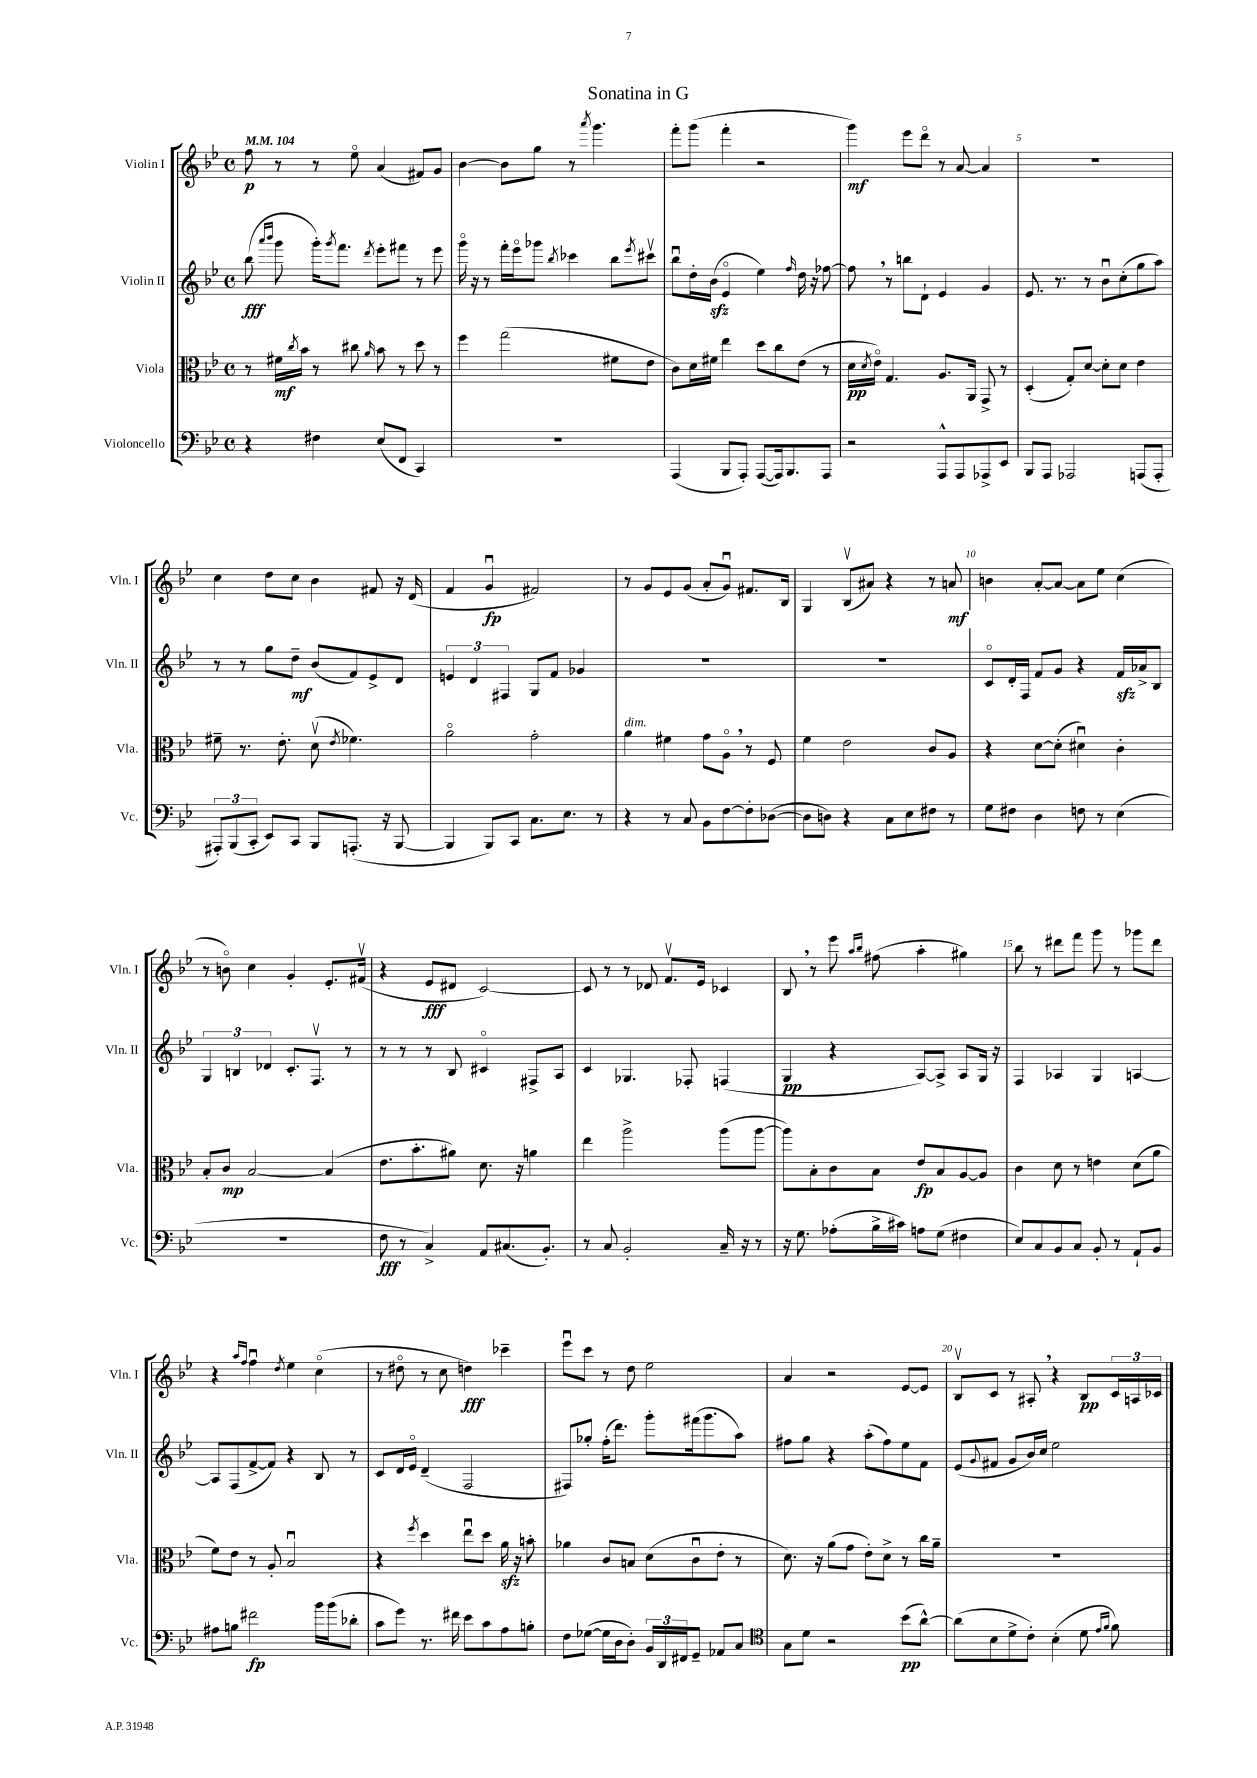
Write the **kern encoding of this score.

**kern	**dynam	**kern	**dynam	**kern	**dynam	**kern	**dynam
*part4	*part4	*part3	*part3	*part2	*part2	*part1	*part1
*staff4	*staff4	*staff3	*staff3	*staff2	*staff2	*staff1	*staff1
*I"Violoncello	*	*I"Viola	*	*I"Violin II	*	*I"Violin I	*
*I'Vc.	*	*I'Vla.	*	*I'Vln. II	*	*I'Vln. I	*
*clefF4	*	*clefC3	*	*clefG2	*	*clefG2	*
*k[b-e-]	*	*k[b-e-]	*	*k[b-e-]	*	*k[b-e-]	*
*M4/4	*	*M4/4	*	*M4/4	*	*M4/4	*
*met(c)	*	*met(c)	*	*met(c)	*	*met(c)	*
*MM104	*	*MM104	*	*MM104	*	*MM104	*
=1	=1	=1	=1	=1	=1	=1	=1
4r	.	8r	.	(8bb-\	fff	8ff\	p
.	.	.	.	16qqaaa/LL	.	.	.
.	.	.	.	16qqbbb-/JJ	.	.	.
.	.	16f#X\LL	mf	8ggg\	.	8r	.
.	.	8qcc/	.	.	.	.	.
.	.	16b-\JJ	.	.	.	.	.
4F#X\	.	8r	.	16ggg'\KL)	.	8r	.
.	.	.	.	8qggg/	.	.	.
.	.	.	.	8.fff\J	.	.	.
.	.	8cc#X\	.	.	.	8ee-\	.
.	.	16qqa/	.	8qddd/	.	.	.
(8E-/L	.	8b-\	.	8eee-'\L	.	(4a/	.
8FF/J	.	8r	.	8fff#X\J	.	.	.
4CC/)	.	8dd\	.	8r	.	8f#X/L)	.
.	.	8r	.	8eee-\	.	8g/J	.
=2	=2	=2	=2	=2	=2	=2	=2
1r	.	4ff\	.	16ggg\	.	[4b-\	.
.	.	.	.	16r	.	.	.
.	.	.	.	8r	.	.	.
.	.	(2gg\	.	16fff'\LL	.	8b-\L]	.
.	.	.	.	16eee-\J	.	.	.
.	.	.	.	8ggg-X\J	.	8gg\J	.
.	.	.	.	8qbb-/	.	.	.
.	.	.	.	4ccc-X\	.	8r	.
.	.	.	.	.	.	8qaaa/	.
.	.	.	.	.	.	4.ggg\	.
.	.	8f#X\L	.	8bb-\L	.	.	.
.	.	.	.	8qeee-/	.	.	.
.	.	8e-\J	.	8ccc#Xv\J	.	.	.
=3	=3	=3	=3	=3	=3	=3	=3
(4AAA/	.	8c\L)	.	8bb-u\L	.	8fff'\L	.
.	.	16d\L	.	16dd'\L	.	(8ggg\J	.
.	.	16f#X\JJ	.	(16b-zz\JJ	.	.	.
8BBB-/L	.	4ee-\	.	4e-/	.	4fff'\	.
8AAA'/J)	.	.	.	.	.	.	.
([8AAA/L	.	8dd\L	.	4ee-\)	.	2r	.
16AAA/k])	.	8cc\	.	.	.	.	.
8.BBB-/	.	.	.	.	.	.	.
.	.	.	.	16qqff/	.	.	.
.	.	(8e-\J	.	16dd\	.	.	.
.	.	.	.	16r	.	.	.
8AAA/J	.	8r	.	[8ff-X\	.	.	.
=4	=4	=4	=4	=4	=4	=4	=4
2r	.	16d\LL	pp	8ff-,\]	.	4ggg\)	mf
.	.	8qd/	.	.	.	.	.
.	.	16e-\JJ)	.	.	.	.	.
.	.	4.G/	.	8r	.	.	.
.	.	.	.	8bbn\L	.	8eee-\L	.
.	.	.	.	8d`\J	.	8ddd\J	.
8AAA^^/L	.	8.A/L	.	4e-/	.	8r	.
8AAA/	.	.	.	.	.	[8a/	.
.	.	16AA/Jk	.	.	.	.	.
8AAA-X^/	.	8GG^/	.	4g/	.	4a/]	.
8EE-/J	.	8r	.	.	.	.	.
=5	=5	=5	=5	=5	=5	=5	=5
8BBB-/L	.	(4D'/	.	8.e-/	.	1r	.
8AAA/J	.	.	.	.	.	.	.
.	.	.	.	8.r	.	.	.
2AAA-X/	.	8G'/L)	.	.	.	.	.
.	.	[8d/J	.	8r	.	.	.
.	.	8d'\L]	.	8b-u\L	.	.	.
.	.	8d\J	.	(8cc'\	.	.	.
(8AAAn/L	.	4e-\	.	8gg\	.	.	.
8AAA'/J	.	.	.	8aa\J)	.	.	.
!!LO:LB:g=z
=6	=6	=6	=6	=6	=6	=6	=6
12AAA#X'/L)	.	8f#X~\	.	8r	.	4cc\	.
(12BBB-/	.	.	.	.	.	.	.
.	.	8.r	.	8r	.	.	.
12CC'/J	.	.	.	.	.	.	.
8EE-/L)	.	.	.	8gg\L	.	8dd\L	.
.	.	8.e-'\	.	.	.	.	.
8CC/J	.	.	.	8dd~\J	mf	8cc\J	.
8BBB-/L	.	(8dv\	.	(8b-/L	.	4b-\	.
.	.	8qe-/	.	.	.	.	.
(8.AAAn'/J	.	4.f-X\)	.	8f/)	.	.	.
.	.	.	.	8e-^/	.	8f#X/	.
16r	.	.	.	.	.	.	.
[8BBB-/	.	.	.	8d/J	.	16r	.
.	.	.	.	.	.	(16d/	.
=7	=7	=7	=7	=7	=7	=7	=7
4BBB-/]	.	2a\	.	6en/	.	4f/	.
.	.	.	.	6d/	.	.	.
8BBB-/L)	.	.	.	.	.	4gu/	fp
.	.	.	.	6F#X/	.	.	.
8CC/J	.	.	.	.	.	.	.
8.C\L	.	2g'\	.	8G/L	.	2f#X/)	.
.	.	.	.	8f/J	.	.	.
8.E-\J	.	.	.	.	.	.	.
.	.	.	.	4g-X/	.	.	.
8r	.	.	.	.	.	.	.
=8	=8	=8	=8	=8	=8	=8	=8
!	!	!LO:TX:a:i:t=dim.	!	!	!	!	!
4r	.	4a\	.	1r	.	8r	.
.	.	.	.	.	.	8g/L	.
8r	.	4f#X\	.	.	.	8e-/	.
8C/	.	.	.	.	.	(8g/J	.
8BB-\L	.	8g\L	.	.	.	8a'/L	.
[8F\	.	8A,\J	.	.	.	8gu/J)	.
8F'\]	.	8r	.	.	.	8.f#X/L	.
([8D-X\J	.	8F/	.	.	.	.	.
.	.	.	.	.	.	16B-/Jk	.
=9	=9	=9	=9	=9	=9	=9	=9
8D-\L]	.	4f\	.	1r	.	4G/	.
8Dn\J)	.	.	.	.	.	.	.
4r	.	2e-\	.	.	.	(8B-v/L	.
.	.	.	.	.	.	8a#X/J)	.
8C\L	.	.	.	.	.	4r	.
8E-\	.	.	.	.	.	.	.
8F#X\J	.	8c/L	.	.	.	8r	.
8r	.	8A/J	.	.	.	8an/	mf
=10	=10	=10	=10	=10	=10	=10	=10
8G\L	.	4r	.	8c/L	.	4bn\	.
8F#X\J	.	.	.	16d'/L	.	.	.
.	.	.	.	16F/JJ	.	.	.
4D\	.	[8d\L	.	8f/L	.	[8a'/L	.
.	.	(8d'\J]	.	8g/J	.	8a/J_	.
8Fn\	.	4d#Xu\)	.	4r	.	8a\L]	.
8r	.	.	.	.	.	8ee-\J	.
(4E-\	.	4c'\	.	16fzz/LL	.	(4cc\	.
.	.	.	.	16a-X^/J	.	.	.
.	.	.	.	8B-/J	.	.	.
!!LO:LB:g=z
=11	=11	=11	=11	=11	=11	=11	=11
1r	.	8B-'/L	.	6G/	.	8r	.
.	.	8c/J	mp	.	.	8bn\)	.
.	.	.	.	6Bn/	.	.	.
.	.	[2B-/	.	.	.	4cc\	.
.	.	.	.	6d-X/	.	.	.
.	.	.	.	8.c'/L	.	4g'/	.
.	.	.	.	8.Fv/J	.	.	.
.	.	(4B-/]	.	.	.	8.e-'/L	.
.	.	.	.	8r	.	.	.
.	.	.	.	.	.	(16f#Xv/Jk	.
=12	=12	=12	=12	=12	=12	=12	=12
8F\	fff	8.e-\L	.	8r	.	4r	.
8r	.	.	.	8r	.	.	.
.	.	8.b-'\	.	.	.	.	.
4C^/)	.	.	.	8r	.	8e-/L	fff
.	.	8a#X\J)	.	8B-/	.	8d#X/J	.
8AA/L	.	8.d\	.	4c#X/	.	[2c/)	.
(8.C#X/	.	.	.	.	.	.	.
.	.	16r	.	.	.	.	.
.	.	4an\	.	8F#X^/L	.	.	.
8.BB-'/J)	.	.	.	.	.	.	.
.	.	.	.	8A/J	.	.	.
=13	=13	=13	=13	=13	=13	=13	=13
8r	.	4ee-\	.	4c/	.	8c/]	.
8C/	.	.	.	.	.	8r	.
2BB-'/	.	2aa^\	.	4.G-X/	.	8r	.
.	.	.	.	.	.	8d-X/	.
.	.	.	.	.	.	8.fv/L	.
.	.	.	.	8F-X'/	.	.	.
.	.	.	.	.	.	16e-/Jk	.
16C~/	.	(8aa\L	.	(4Fn/	.	4c-X/	.
16r	.	.	.	.	.	.	.
8r	.	[8aa\J	.	.	.	.	.
=14	=14	=14	=14	=14	=14	=14	=14
16r	.	8aa\L])	.	4G/	pp	8B-,/	.
8.G\	.	.	.	.	.	.	.
.	.	8B-'\	.	.	.	8r	.
(8A-X'\L	.	8c\	.	4r	.	8eee-\	.
.	.	.	.	.	.	16qqaa/LL	.
.	.	.	.	.	.	16qqbb-/JJ	.
16B-^\L	.	8B-\J	.	.	.	(8ff#X\	.
16c#X\JJ)	.	.	.	.	.	.	.
8An\L	.	8e-/L	fp	[8A/L)	.	4aa'\	.
(8G\J	.	8B-/	.	8A^/J]	.	.	.
4F#X\	.	[8A/	.	8A/L	.	4gg#X\)	.
.	.	8A/J]	.	16G/Jk	.	.	.
.	.	.	.	16r	.	.	.
=15	=15	=15	=15	=15	=15	=15	=15
8E-/L)	.	4c\	.	4F/	.	8bb-\	.
8C/	.	.	.	.	.	8r	.
8BB-/	.	8d\	.	4A-X/	.	8ddd#X\L	.
8C/J	.	8r	.	.	.	8fff\J	.
8BB-'/	.	4en\	.	4G/	.	8ggg\	.
8r	.	.	.	.	.	8r	.
8AA`/L	.	(8d\L	.	[4An/	.	8ggg-X\L	.
8BB-/J	.	8a\J	.	.	.	8ddd#\J	.
!!LO:LB:g=z
=16	=16	=16	=16	=16	=16	=16	=16
8A#X\L	.	8f\L)	.	8A/L]	.	4r	.
8Bn\J	.	8e-\J	.	(8F/	.	.	.
.	.	.	.	.	.	16qqaa/LL	.
.	.	.	.	.	.	16qqff/JJ	.
2f#X\	fp	8r	.	[8f^/	.	4ffu\	.
.	.	8A'/	.	8f/J])	.	.	.
.	.	.	.	.	.	8qdd/	.
.	.	2B-u/	.	4r	.	4ee-\	.
16b-\LL	.	.	.	8B-/	.	(4cc\	.
(16b-\J	.	.	.	.	.	.	.
8d-X'\J	.	.	.	8r	.	.	.
=17	=17	=17	=17	=17	=17	=17	=17
8c\L	.	4r	.	8c/L	.	8r	.
8g\J)	.	.	.	16d/L	.	8dd#X\	.
.	.	.	.	16e-/JJ	.	.	.
.	.	8qff/	.	.	.	.	.
8.r	.	4dd\	.	(4d~/	.	8r	.
.	.	.	.	.	.	8cc\	.
16f#X\	.	.	.	.	.	.	.
8e-\L	.	8ee-u\L	.	2F/	.	4ddn\)	fff
8c\	.	8dd\J	.	.	.	.	.
8A\	.	16azz\	.	.	.	4ccc-X~\	.
.	.	16r	.	.	.	.	.
8Bn'\J	.	8bn'\	.	.	.	.	.
=18	=18	=18	=18	=18	=18	=18	=18
8F\L	.	4a-X\	.	8F#X/L)	.	8eee-u\L	.
([8G-X\J	.	.	.	8gg-X'/J	.	8ccc\J	.
16G-\LL]	.	8c/L	.	(16ff'\KL	.	8r	.
16D\J	.	.	.	8.ddd\J)	.	.	.
8D'\J)	.	8Bn/J	.	.	.	8dd\	.
24BB-/LL	.	(8d\L	.	8ggg'\L	.	2ee-\	.
24DD/	.	.	.	.	.	.	.
24FF#X/J	.	.	.	.	.	.	.
8GG~/J	.	8cu\	.	(16fff#X\k	.	.	.
.	.	.	.	8.ggg\	.	.	.
8AA-X/L	.	8e-'\J	.	.	.	.	.
8C/J	.	8r	.	8aa\J)	.	.	.
=19	=19	=19	=19	=19	=19	=19	=19
*clefC4	*	*	*	*	*	*	*
8G\L	.	8.d\)	.	8ff#X\L	.	4a/	.
8d\J	.	.	.	8gg\J	.	.	.
.	.	16r	.	.	.	.	.
2r	.	(8a\L	.	4r	.	2r	.
.	.	8g\J	.	.	.	.	.
.	.	8e-'\L)	.	(8aa'\L	.	.	.
.	.	8d^\J	.	8ff#\)	.	.	.
(8b-\L	pp	8r	.	8ee-\	.	[8e-/L	.
[8a^^\J)	.	16cc\LL	.	8f\J	.	8e-/J]	.
.	.	16a~\JJ	.	.	.	.	.
=20	=20	=20	=20	=20	=20	=20	=20
(8a\L]	.	1r	.	(8e-/L	.	8B-v/L	.
.	.	.	.	8qqg/	.	.	.
8B-\	.	.	.	8f#X/J	.	8c/J	.
8d^\	.	.	.	8g/L	.	8r	.
8c'\J)	.	.	.	16b-/L)	.	8A#X',/	.
.	.	.	.	16cc/JJ	.	.	.
(4B-'\	.	.	.	2ee-\	.	4r	.
8d\	.	.	.	.	.	8B-/L	pp
16qqe-/LL	.	.	.	.	.	.	.
16qqf/JJ	.	.	.	.	.	.	.
8f\)	.	.	.	.	.	24c/L	.
.	.	.	.	.	.	24An/	.
.	.	.	.	.	.	24c-X/JJ	.
==	==	==	==	==	==	==	==
*-	*-	*-	*-	*-	*-	*-	*-
